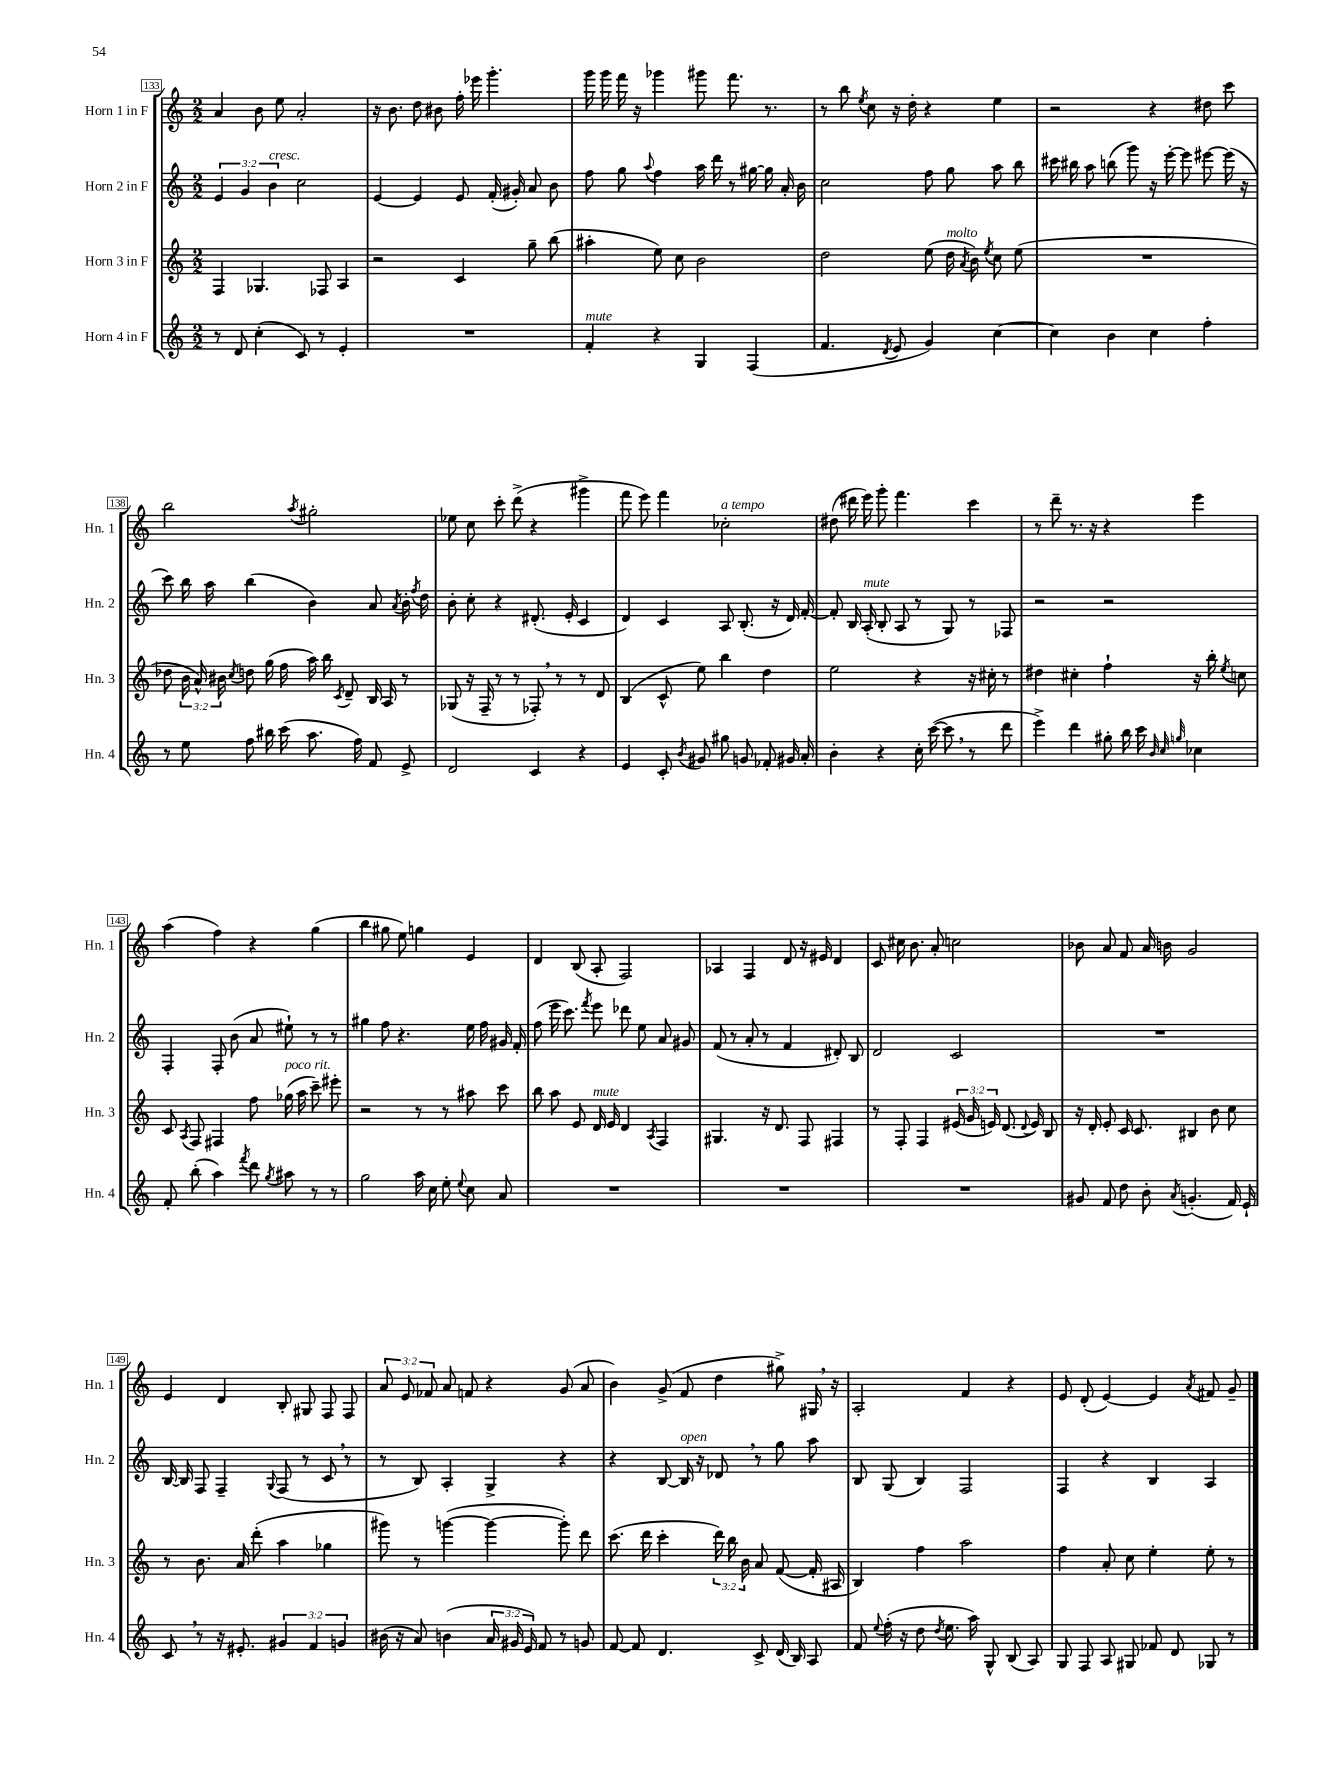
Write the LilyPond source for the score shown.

<<
\new StaffGroup <<
\new Staff = "s0" \with { instrumentName = "Horn 1 in F" shortInstrumentName = "Hn. 1" } {
    \clef treble \key c \major \numericTimeSignature \time 2/2 \override Staff.TupletNumber.text = #tuplet-number::calc-fraction-text
    \autoBeamOff a'4 b'8 e''8 a'2-. |
    r16 b'8. d''8 bis'8 f''16-. ees'''16 g'''4.-. |
    g'''16 g'''16 f'''16 r16 ges'''4 gis'''8 f'''8. r8. |
    r8 b''8 \acciaccatura { e''8 } c''8 r16 d''16-. r4 e''4 |
    r2 r4 dis''8 c'''8 |
    b''2 \acciaccatura { a''8 } gis''2-. |
    ees''8 c''8 c'''8-. d'''8->( r4 gis'''4-> |
    f'''8 e'''8) f'''4 ces''2-.^\markup { \italic "a tempo" } |
    dis''8( dis'''16 e'''16) g'''8-. f'''4. c'''4 |
    r8 d'''8-- r8. r16 r4 e'''4 |
    a''4( f''4) r4 g''4( |
    b''4 gis''8 e''8) g''4 e'4 |
    d'4 b8( a8-. f2) |
    aes4 f4 d'8 r16 eis'16 d'4 |
    c'8 cis''16 b'8. a'8-. c''2 |
    bes'8 a'8 f'8 a'16 b'16 g'2 |
    e'4 d'4 b8-. gis8 f8 f8 |
    \tuplet 3/2 { a'8 e'8 fes'8 } a'8 f'8 r4 g'8( a'8 |
    b'4) g'8->( f'8 d''4 gis''8->) gis16 \breathe r16 |
    a2-. f'4 r4 |
    e'8 d'8-.( e'4~) e'4 \acciaccatura { a'8 } fis'8 g'8-- \bar "|." |
}
\new Staff = "s1" \with { instrumentName = "Horn 2 in F" shortInstrumentName = "Hn. 2" } {
    \clef treble \key c \major \numericTimeSignature \time 2/2 \override Staff.TupletNumber.text = #tuplet-number::calc-fraction-text
    \autoBeamOff \tuplet 3/2 { e'4 g'4 b'4^\markup { \italic "cresc." } } c''2 |
    e'4~ e'4 e'8 f'16-.( gis'16-.) a'8 b'8 |
    f''8 g''8 \appoggiatura { a''8 } f''4 a''16 d'''16 r8 gis''16~ gis''16 a'16-. b'16 |
    c''2 f''8 g''8 a''8 b''8 |
    cis'''16 bis''16 a''8 b''8( g'''8) r16 e'''16~-. e'''8 eis'''8~ eis'''16( r16 |
    c'''8) b''16 a''16 b''4( b'4) a'8 \acciaccatura { a'8 } b'16-. \acciaccatura { f''8 } d''16 |
    b'8-. c''8-. r4 dis'8.-.( e'16-. c'4 |
    d'4) c'4 a8 b8.-.( r16 d'16) f'16~-. |
    f'8-. b16 a16-.^\markup { \italic "mute" }( b8-. a8 r8 g8) r8 fes8 |
    r2 r2 |
    f4-. f8-. b'8( a'8 eis''8-!) r8 r8 |
    gis''4 f''8 r4. e''16 f''16 gis'16 f'16-. |
    f''8( e'''16 c'''8.) \acciaccatura { f'''8 } e'''8 des'''8 e''8 a'8 gis'8 |
    f'8( r8 a'8-. r8 f'4 dis'8-.) b8 |
    d'2 c'2 |
    R1 |
    b16~ b16 f8 f4-- \appoggiatura { g8 } f8( r8 c'8 \breathe r8 |
    r8 b8) a4-. g4-> r4 |
    r4 b8~ b16^\markup { \italic "open" } r16 des'8 \breathe r8 g''8 a''8 |
    b8 g8( b4) f2 |
    f4 r4 b4 a4 \bar "|." |
}
\new Staff = "s2" \with { instrumentName = "Horn 3 in F" shortInstrumentName = "Hn. 3" } {
    \clef treble \key c \major \numericTimeSignature \time 2/2 \override Staff.TupletNumber.text = #tuplet-number::calc-fraction-text
    \autoBeamOff f4 ges4. fes8 a4 |
    r2 c'4 g''8-- b''8( |
    ais''4-. e''8) c''8 b'2 |
    d''2 e''8( d''16^\markup { \italic "molto" } \acciaccatura { a'8 } b'16) \acciaccatura { e''8 } c''8 e''8( |
    R1 |
    des''8 \tuplet 3/2 { b'16 a'16-^) bis'16 } \acciaccatura { c''8 } d''8 g''16( f''16 a''16) b''16 \acciaccatura { c'8 } d'8-- b16 a16 r8 |
    ges8( r16 f16-- r8 r8 fes8-.) \breathe r8 r8 d'8 |
    b4( c'8-^ e''8) b''4 d''4 |
    e''2 r4 r16 cis''16-. r8 |
    dis''4 cis''4-. f''4-! r16 b''16-. \acciaccatura { e''8 } c''8 |
    c'8 \acciaccatura { a8 } f8 fis4 f''8 ges''16^\markup { \italic "poco rit." }( a''16 c'''8--) eis'''8-. |
    r2 r8 r8 ais''8 c'''8 |
    b''8 a''8 e'8 d'16^\markup { \italic "mute" } e'16 d'4 \acciaccatura { a8 } f4 |
    gis4. r16 d'8. f8 fis4 |
    r8 f8-. f4 \tuplet 3/2 { eis'16( g'16 e'16) } d'8.( \appoggiatura { d'8 } e'16) b8 |
    r16 d'16-. e'8-. c'16 c'8. bis4 b'8 c''8 |
    r8 b'8. a'16 d'''8-.( a''4 ges''4 |
    gis'''8) r8 g'''4~( g'''4~ g'''8-.) d'''8 |
    c'''8.( d'''16 c'''4-. \tuplet 3/2 { d'''16) b''16 b'16 } a'8 f'8~( f'16-. ais16 |
    b4) f''4 a''2 |
    f''4 a'8-. c''8 e''4-. e''8-. r8 \bar "|." |
}
\new Staff = "s3" \with { instrumentName = "Horn 4 in F" shortInstrumentName = "Hn. 4" } {
    \clef treble \key c \major \numericTimeSignature \time 2/2 \override Staff.TupletNumber.text = #tuplet-number::calc-fraction-text
    \autoBeamOff r8 d'8 c''4-.( c'8) r8 e'4-. |
    R1 |
    f'4-.^\markup { \italic "mute" } r4 g4 f4( |
    f'4. \acciaccatura { d'8 } e'8 g'4) c''4~ |
    c''4 b'4 c''4 f''4-. |
    r8 e''8 f''8 bis''16 c'''16( a''8. f''16) f'8 e'8-> |
    d'2 c'4 r4 |
    e'4 c'8-. \acciaccatura { b'8 } gis'8 gis''8 g'8 fes'8-. gis'16 a'16-. |
    b'4-. r4 c''16-. c'''16~( c'''8 \breathe r8 d'''8 |
    e'''4->) d'''4 gis''8-. b''16 c'''16 \grace { b'32 c''32 g''32 } ces''4 |
    f'8-. b''8-.( a''4) \acciaccatura { f'''8 } d'''8 \acciaccatura { g''8 } ais''8 r8 r8 |
    g''2 a''16 c''16 e''8-. \appoggiatura { e''8 } c''8 a'8 |
    R1 |
    R1 |
    R1 |
    gis'8 f'8 d''8 b'8-. \acciaccatura { a'8 } g'4.-.( f'16) e'16-! |
    c'8 \breathe r8 r16 eis'8.-. \tuplet 3/2 { gis'4 f'4 g'4 } |
    bis'16( r16 a'8) b'4( \tuplet 3/2 { a'16 gis'16 e'16) } f'8 r8 g'8 |
    f'8~ f'8 d'4. c'8-> d'16( b16) a8 |
    f'8 \appoggiatura { e''8 } f''16-.( r16 d''8 \acciaccatura { d''8 } e''8. a''16) g8-^ b8( a8) |
    g8 f8 a8 gis8 fes'8 d'8 ges8 r8 \bar "|." |
}
>>
>>
\layout { \context { \Score currentBarNumber = #133 \override BarNumber.stencil = #(make-stencil-boxer 0.1 0.3 ly:text-interface::print) } }
